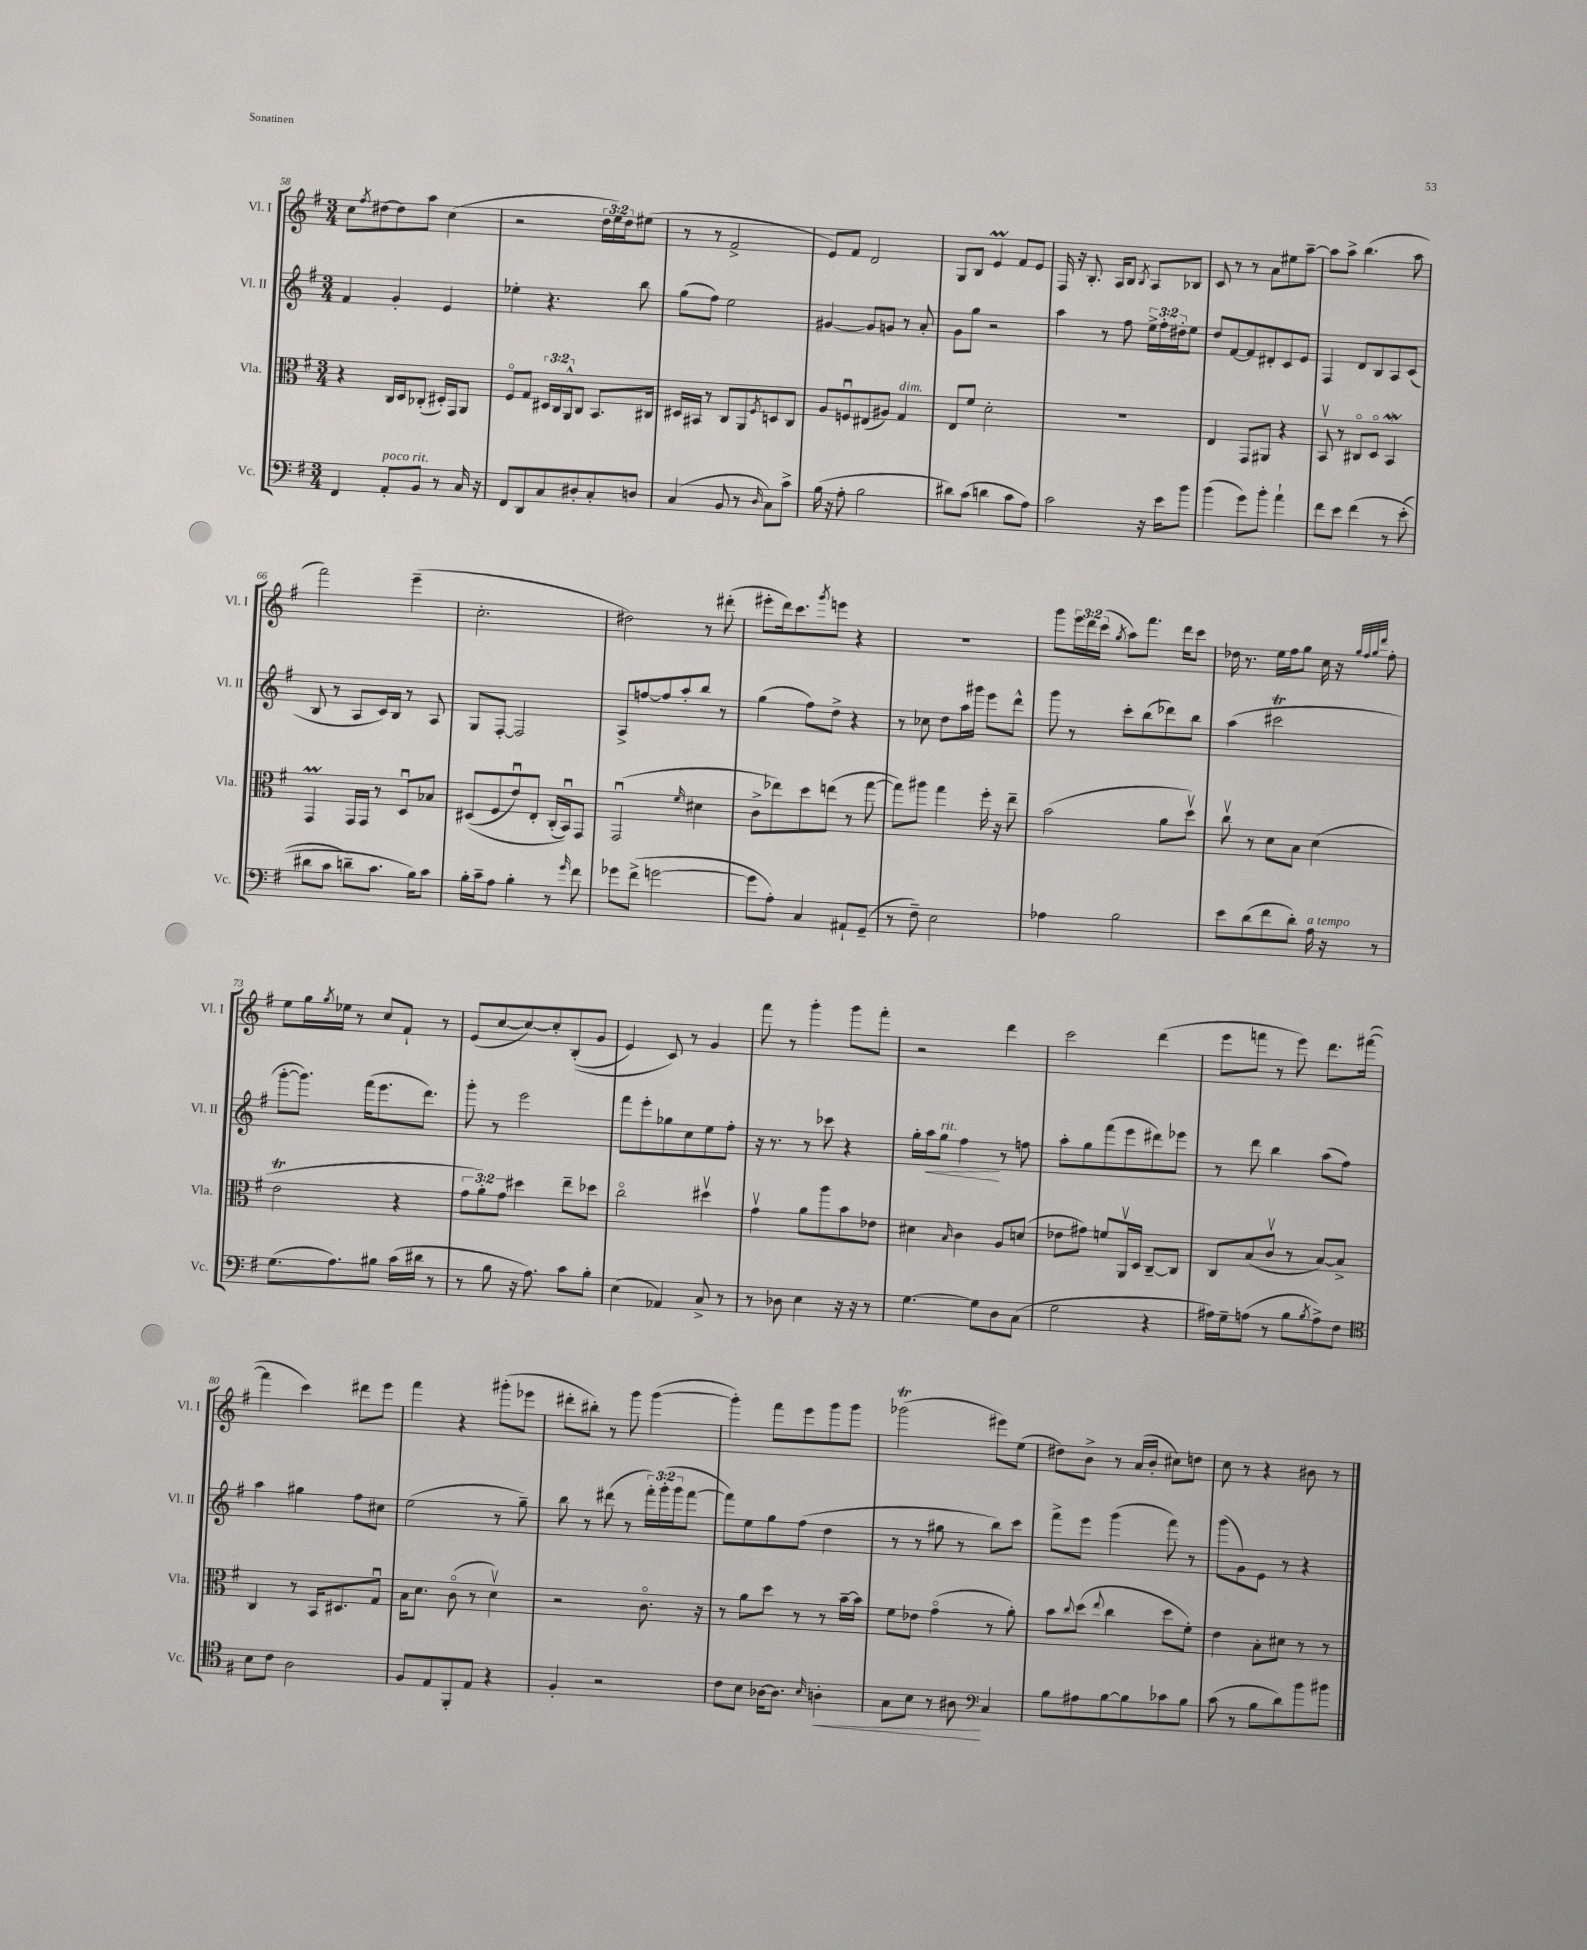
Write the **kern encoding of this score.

**kern	**dynam	**kern	**kern	**dynam	**kern
*part4	*part4	*part3	*part2	*part2	*part1
*staff4	*staff4	*staff3	*staff2	*staff2	*staff1
*I"Vc.	*	*I"Vla.	*I"Vl. II	*	*I"Vl. I
*I'Vc.	*	*I'Vla.	*I'Vl. II	*	*I'Vl. I
*clefF4	*	*clefC3	*clefG2	*	*clefG2
*k[f#]	*	*k[f#]	*k[f#]	*	*k[f#]
*M3/4	*	*M3/4	*M3/4	*	*M3/4
=58	=58	=58	=58	=58	=58
4FF#/	.	4r	4f#/	.	8cc\L
.	.	.	.	.	8qff#/
.	.	.	.	.	[8dd#X\
!LO:TX:a:i:t=poco rit.	!	!	!	!	!
8AA'/L	.	16C/LL	4g'/	.	8dd#\]
.	.	16D/J	.	.	.
8BB/J	.	(8C-X'/J	.	.	8aa\J
8r	.	16D#X'/LL)	4e/	.	(4cc\
.	.	16GG/J	.	.	.
16C/	.	8AA/J	.	.	.
16r	.	.	.	.	.
=59	=59	=59	=59	=59	=59
8FF#/L	.	8F#/L	4ee-X'\	.	2r
8DD/	.	8G/J	.	.	.
8C/	.	24D#X/LL	4.r	.	.
.	.	24C/	.	.	.
.	.	24AA^^/J	.	.	.
8D#X'/	.	8C/J	.	.	.
8C'/	.	8.BB/L	.	.	24dd\LL
.	.	.	.	.	24ee\)
.	.	.	.	.	24dd\J
8Dn/J	.	.	8bb\	.	(8ee#X\J
.	.	16C#X/Jk	.	.	.
=60	=60	=60	=60	=60	=60
(4C/	.	16D#X/LL	(8gg\L	.	8r
.	.	16BB#X/JJ	.	.	.
.	.	8r	8ff#\J)	.	8r
8BB/	.	8C/L	2ee\	.	2f#^/
8r	.	8AA/	.	.	.
16qqD/	.	8qF#/	.	.	.
8C\L)	.	8Dn/	.	.	.
8c^\J	.	8C/J	.	.	.
=61	=61	=61	=61	=61	=61
(16B\	.	8A/L	[4g#X/	.	8e/L)
16r	.	.	.	.	.
8A'\	.	8Fnu/	.	.	8f#/J
2B\	.	(8E#X/	8g#/L]	.	2d/
.	.	8A#X/J)	8gn/J	.	.
!	!	!LO:TX:a:i:t=dim.	!	!	!
.	.	4G/	8r	.	.
.	.	.	8a'/	.	.
=62	=62	=62	=62	=62	=62
8d#X\L)	.	8E/L	8g\L	.	8G/L
(8c\J	.	8f#/J	8gg\J	.	8B/J
4dn\	.	2d'\	2r	.	4eM/
8c\L	.	.	.	.	8f#/L
8A\J)	.	.	.	.	8e/J
=63	=63	=63	=63	=63	=63
2c\	.	2.r	4aa\	.	16F#/
.	.	.	.	.	16r
.	.	.	.	.	8.B'/
.	.	.	8r	.	.
.	.	.	.	.	16A/KL
.	.	.	8ff#\	.	8B/J
.	.	.	.	.	8qB/
16r	.	.	24ee^\LL	.	8A/L
.	.	.	24ff#'\	.	.
16e\KL	.	.	.	.	.
.	.	.	24dd#X'\J	.	.
8b\J	.	.	8ee\J	.	8B-X/J
=64	=64	=64	=64	=64	=64
(4b\	.	4E/	8dd/L	.	8c/
.	.	.	[8f#/	.	8r
8g\L)	.	8GG/L	8f#/]	.	8r
8b'\J	.	8AA#X/J	8d#X'/	.	8a\L
4a`\	.	4r	8c/	.	8ee#X\
.	.	.	8e/J	.	[8aa~\J
=65	=65	=65	=65	=65	=65
8f#\L	.	8BBv/	4F#/	.	8aa\L]
8e\J	.	8r	.	.	8aa^\J
(4f#\	.	8C#X/L	8d/L	.	(4.bb\
.	.	8D/J	8B/	.	.
8r	.	4BBW/	8A/	.	.
(8e'\	.	.	(8c/J	.	8aa\
!!LO:LB:g=z
=66	=66	=66	=66	=66	=66
8d#X\L	.	4GGM/	8B/	.	2fff#\)
8c\J	.	.	8r	.	.
8dn~\L)	.	16GG/LL	8A/L	.	.
.	.	16GG/JJ	.	.	.
8.c\J	.	8r	16c/L)	.	.
.	.	.	16B/JJ	.	.
.	.	8Du/L	8r	.	(4eee~\
16B\KL)	.	.	.	.	.
8c\J	.	8B-X/J	8A/	.	.
=67	=67	=67	=67	=67	=67
16B'\LL	.	((8D#X/L	8G/L	.	2.cc'\
16c~\J	.	.	.	.	.
8A\J	.	8F#/	[8F#'/J	.	.
4B'\	.	8eu/)	2F#/]	.	.
.	.	8E'/J	.	.	.
8r	.	(16C'/LL	.	.	.
.	.	16BBu/J))	.	.	.
16qqg/	.	.	.	.	.
8f#\	.	8GG/J	.	.	.
=68	=68	=68	=68	=68	=68
8g-X\L	.	(2GGu/	8A^/L	.	2dd#X\)
(8f#^\J	.	.	[8ffn/	.	.
[2gn\	.	.	8ff/]	.	.
.	.	.	8aa'/	.	.
.	.	16qqf#/	.	.	.
.	.	4d#X\	8bb/J	.	8r
.	.	.	8r	.	(8ddd#X'\
=69	=69	=69	=69	=69	=69
8g\L]	.	8c^\L	(4gg\	.	8eee#X'\L
8A'\J)	.	8ee-X\)	.	.	16ddd\k)
.	.	.	.	.	8.ccc\
4C/	.	8dd\	8ff#\L)	.	.
.	.	.	.	.	8qggg/
.	.	(8een\J	8dd^\J	.	8eeen\J
8AA#X`/L	.	8r	4r	.	4r
(8GG~/J	.	[8gg\	.	.	.
=70	=70	=70	=70	=70	=70
8r	.	8gg\L])	8r	.	2.r
8F#~\)	.	8aa#X\J	8cc-X\	.	.
2E\	.	4gg\	8dd\L	.	.
.	.	.	16aa\L	.	.
.	.	.	16ggg#X\JJ	.	.
.	.	16ff#'\	8eee\L	.	.
.	.	16r	.	.	.
.	.	8ee~\	8ddd^^\J	.	.
=71	=71	=71	=71	=71	=71
4A-X\	.	(2b\	8ggg\	.	8ggg\L
.	.	.	8r	.	24eee\L
.	.	.	.	.	24ddd\
.	.	.	.	.	(24ccc\JJ
.	.	.	.	.	8qgg/
2B\	.	.	8ccc'\L	.	8aa\L)
.	.	.	(8bb\	.	8.fff#\J
.	.	8a\L	8ddd-X\)	.	.
.	.	.	.	.	16ddd\KL
.	.	8ddv\J)	8bb\J	.	8ccc\J
=72	=72	=72	=72	=72	=72
8e\L	.	8ccv\	(4aa\	.	16dd-X\
.	.	.	.	.	8.r
(8d\	.	8r	.	.	.
8f#\	.	8d\L	2ccc#Xt\	.	16ee\LL
.	.	.	.	.	16ff#\J
8d'\J)	.	8B\J	.	.	8gg\J
!LO:TX:a:i:t=a tempo	!	!	!	!	!
16A\	.	(4d\	.	.	16cc\
16r	.	.	.	.	16r
.	.	.	.	.	32qqgg/LLL
.	.	.	.	.	32qqff#/
.	.	.	.	.	32qqgg/
.	.	.	.	.	32qqddd/JJJ
8r	.	.	.	.	8ff#'\
!!LO:LB:g=z
=73	=73	=73	=73	=73	=73
(8.G\L	.	2eT\	[8ggg'\L	.	8ee\L
.	.	.	8.ggg\J])	.	16gg\L
.	.	.	.	.	8qgg/
8.A\)	.	.	.	.	16ee-X\JJ
.	.	.	.	.	8r
.	.	.	(16fff#\KL	.	.
8B#X\J	.	.	8.eee\	.	8cc/L
(16c\LL	.	4r	.	.	8f#`/J
16d#X\JJ	.	.	8.ddd\J)	.	.
8r	.	.	.	.	8r
=74	=74	=74	=74	=74	=74
8r	.	12g\L	8ggg'\	.	(8e/L
.	.	12a'\)	.	.	.
8B\	.	.	8r	.	[8cc/
.	.	12g\J	.	.	.
16r	.	4dd#X\	2eee\	.	8cc/_)
8.A\)	.	.	.	.	.
.	.	.	.	.	8cc'/]
8c\L	.	8ee~\L	.	.	((8B'/
8B'\J	.	8dd-X\J	.	.	8g/J
=75	=75	=75	=75	=75	=75
(4E\	.	2cc\	8fff#\L	.	4e/)
.	.	.	8eee'\	.	.
4AA-X/)	.	.	8gg-X\	.	8c/)
.	.	.	8cc\	.	8r
8C^/	.	4dd#Xv\	8ee\	.	4g/
8r	.	.	8ff#'\J	.	.
=76	=76	=76	=76	=76	=76
8r	.	4gv\	16r	.	8fff#\
.	.	.	8.r	.	.
8D-X\	.	.	.	.	8r
4E\	.	8a\L	8r	.	4ggg'\
.	.	8aa\	8ccc-X\	.	.
16r	.	8b\	4r	.	8ggg\L
16r	.	.	.	.	.
8r	.	8e-X\J	.	.	8fff#'\J
=77	=77	=77	=77	=77	=77
[4.G\	.	4d#X\	16gg'\LL	.	2r
!	!	!	!	!LO:HP:b	!
.	.	.	16aa\J	<	.
!	!	!	!LO:TX:a:i:t=rit.	!	!
.	.	.	8gg\J	.	.
.	.	16qqB/	.	.	.
.	.	4c\	4ff#\	.	.
8G\L]	.	.	.	.	.
8D\	.	8A/L	8r	[	4ddd\
(8C\J	.	(8dn/J	8ffn\	.	.
=78	=78	=78	=78	=78	=78
2G\	.	8e-X\L	8aa'\L	.	2ccc\
.	.	8g#X\J)	8gg\	.	.
.	.	8fn/L	(8fff#\	.	.
.	.	16AAv/L	8eee\	.	.
.	.	16D/JJ	.	.	.
4r	.	[8C~/L	8ddd#X\)	.	(4ddd\
.	.	8C/J]	8eee-X\J	.	.
=79	=79	=79	=79	=79	=79
16A#X\LL)	.	8C/L	8r	.	8eee\L
16G~\J	.	.	.	.	.
(8An\J	.	(8B/	8ddd\	.	8fffn\J
8r	.	8cv/J	4bb\	.	8r
8B\L	.	8r	.	.	8eee\)
8qB/	.	.	.	.	.
8A^\)	.	[8B/L)	(8aa\L	.	8.ddd\L
8F#\J	.	8B^/J]	8ff#\J)	.	.
.	.	.	.	.	([16fff#X\Jk
!!LO:LB:g=z
=80	=80	=80	=80	=80	=80
*clefC4	*	*	*	*	*
8B\L	.	4C/	4aa\	.	4fff#\]
8c\J	.	.	.	.	.
2A\	.	8r	4gg#X\	.	4ccc\)
.	.	16BB/KL	.	.	.
.	.	8.D#X/	.	.	.
.	.	.	8ff#\L	.	8ddd#X\L
.	.	8Gu/J	8cc#X\J	.	8eee\J
=81	=81	=81	=81	=81	=81
8F#/L	.	16B\KL	(2ee\	.	4fff#\
.	.	8.d\J	.	.	.
8E/	.	.	.	.	.
8FF#'/	.	(8c\	.	.	4r
8E/J	.	8r	.	.	.
4r	.	4dv\)	8r	.	(8ggg#X'\L
.	.	.	8gg~\)	.	8eee-X\J
=82	=82	=82	=82	=82	=82
4F#'/	.	2r	8bb\	.	8ddd#X'\L
.	.	.	8r	.	8bb#X'\J)
2r	.	.	(8ddd#X\	.	8r
.	.	.	8r	.	8ggg\
.	.	8.c\	24fff#'\LL)	.	([4ggg\
.	.	.	(24ggg'\	.	.
.	.	.	24ggg\J	.	.
.	.	.	[8fff#\J	.	.
.	.	16r	.	.	.
=83	=83	=83	=83	=83	=83
8c\L	.	8r	8fff#\L])	.	4ggg'\])
8B\J	.	8a\L	8ee\	.	.
[16A-X\KL	.	8dd\J	8gg\	.	8fff#\L
8.A-\J]	.	.	.	.	.
.	.	8r	(8ff#\J	.	8eee\
16qqB/	.	.	.	.	.
!	!LO:HP:b	!	!	!	!
4An'\	<	8r	4dd\	.	8ggg\
.	.	[16b~\LL	.	.	8ggg\J
.	.	16b\JJ]	.	.	.
=84	=84	=84	=84	=84	=84
8G\L	.	8f#\L	8r	.	(2ggg-XT\
8B\J	.	8e-X\J	8r	.	.
8r	.	(4g\	8gg#X\	.	.
8A#X\	.	.	8r	.	.
*clefF4	*	*	*	*	*
4C/	[	8r	8bb\L)	.	8eee#X\L)
.	.	8a'\)	8ccc\J	.	(8ee\J
=85	=85	=85	=85	=85	=85
8B\L	.	8b\L	8fff#^\L	.	8dd#X\L)
.	.	8qqcc/	.	.	.
8A#X\	.	(8dd\J	8eee\J	.	8b^\J
.	.	8qqee/	.	.	.
[8B\	.	4cc\	(4ggg\	.	8r
8B\]	.	.	.	.	(16a/LL
.	.	.	.	.	16b'/JJ
8c-X\	.	8dd\L	8fff#\)	.	8cc#X\L)
8B\J	.	8f#'\J)	8r	.	8ddn\J
=86	=86	=86	=86	=86	=86
(8c\	.	4e\	(8ggg\L	.	8cc\
8r	.	.	8g\)	.	8r
8B\L	.	8B'\L	8e\J	.	4r
8d\)	.	8d#X\J	8r	.	.
8b\	.	8r	4r	.	8b#X\
8b#X\J	.	8r	.	.	8r
==	==	==	==	==	==
*-	*-	*-	*-	*-	*-
